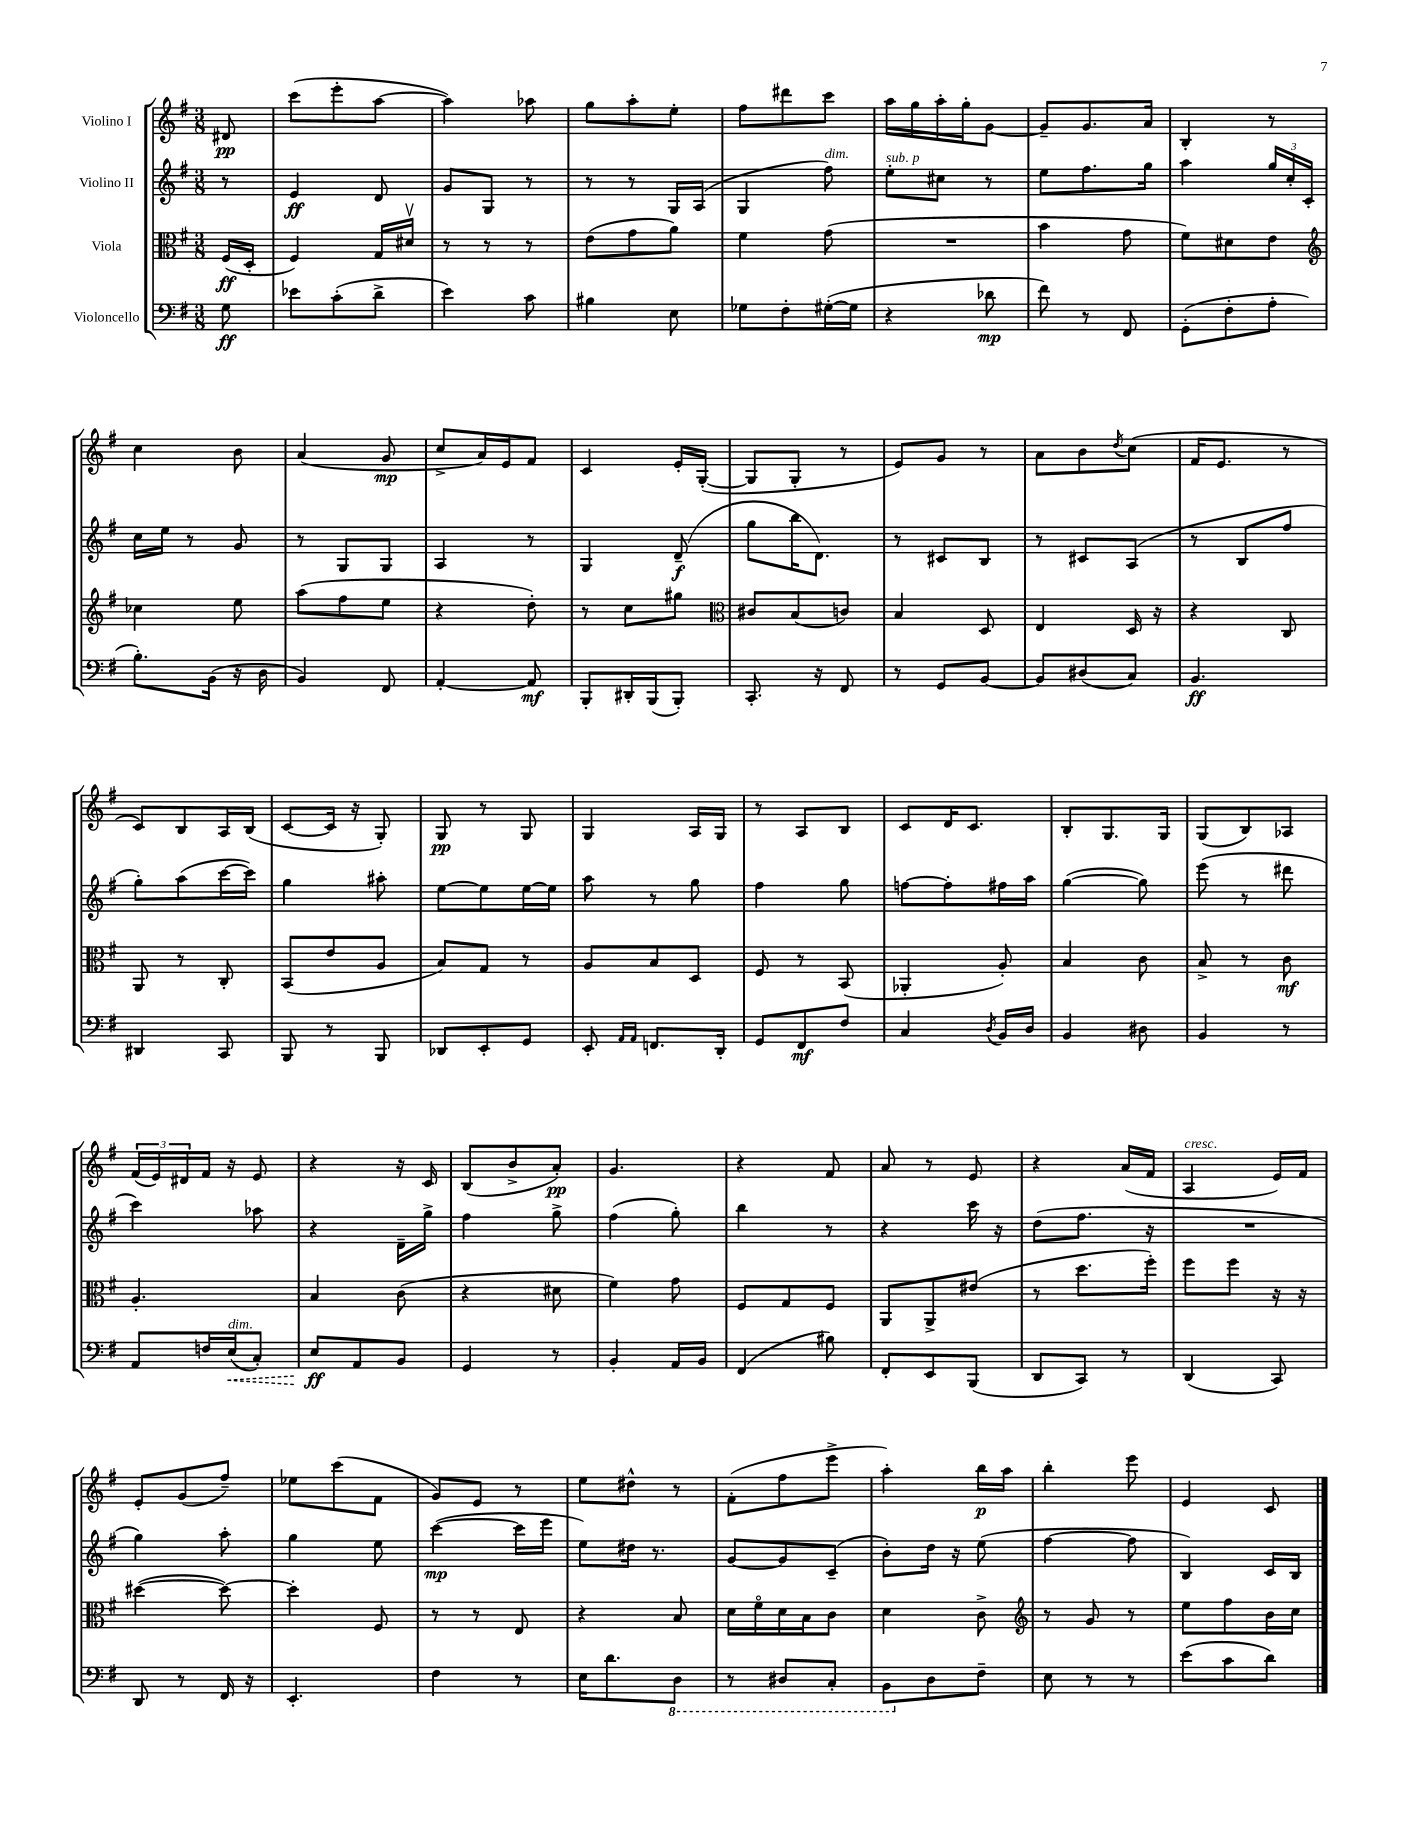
<<
\new StaffGroup <<
\new Staff = "s0" \with { instrumentName = "Violino I" } {
    \clef treble \key g \major \numericTimeSignature \time 3/8 \partial 8
    dis'8\pp |
    c'''8( e'''8-. a''8~ |
    a''4) aes''8 |
    g''8 a''8-. e''8-. |
    fis''8 dis'''8 c'''8 |
    a''16 g''16 a''16-. g''16-. g'8~ |
    g'8-- g'8. a'16 |
    b4-. r8 |
    c''4 b'8 |
    a'4( g'8\mp |
    c''8-> a'16) e'16 fis'8 |
    c'4 e'16-. g16~-.( |
    g8 g8-. r8 |
    e'8) g'8 r8 |
    a'8 b'8 \acciaccatura { d''8 } c''8( |
    fis'16 e'8. r8 |
    c'8) b8 a16 b16( |
    c'8~ c'16 r16 g8-.) |
    g8\pp r8 g8 |
    g4 a16 g16 |
    r8 a8 b8 |
    c'8 d'16 c'8. |
    b8-. g8. g16 |
    g8( b8) aes8 |
    \tuplet 3/2 { fis'16( e'16) dis'16 } fis'16 r16 e'8 |
    r4 r16 c'16 |
    b8( b'8-> a'8-.\pp) |
    g'4. |
    r4 fis'8 |
    a'8 r8 e'8 |
    r4 a'16( fis'16 |
    a4^\markup { \italic "cresc." } e'16) fis'16 |
    e'8-. g'8( fis''8--) |
    ees''8 c'''8( fis'8 |
    g'8) e'8 r8 |
    e''8 dis''8-^ r8 |
    fis'8-.( fis''8 e'''8-> |
    a''4-.) b''16\p a''16 |
    b''4-. e'''8 |
    e'4 c'8 \bar "|." |
}
\new Staff = "s1" \with { instrumentName = "Violino II" } {
    \clef treble \key g \major \numericTimeSignature \time 3/8 \partial 8
    r8 |
    e'4\ff d'8 |
    g'8 g8 r8 |
    r8 r8 g16 a16( |
    g4 fis''8^\markup { \italic "dim." }) |
    e''8-.^\markup { \italic "sub. p" } cis''8 r8 |
    e''8 fis''8. g''16 |
    a''4 \tuplet 3/2 { g''16 c''16-. c'16-. } |
    c''16 e''16 r8 g'8 |
    r8 g8 g8 |
    a4 r8 |
    g4 d'8--\f( |
    g''8 b''16 d'8.) |
    r8 cis'8 b8 |
    r8 cis'8 a8( |
    r8 b8 fis''8 |
    g''8-.) a''8( c'''16~ c'''16) |
    g''4 ais''8-. |
    e''8~ e''8 e''16~ e''16 |
    a''8 r8 g''8 |
    fis''4 g''8 |
    f''8~ f''8-. fis''16 a''16 |
    g''4~( g''8) |
    e'''8( r8 dis'''8 |
    c'''4) aes''8 |
    r4 d'16-- g''16-> |
    fis''4 g''8-> |
    fis''4( g''8-.) |
    b''4 r8 |
    r4 c'''16 r16 |
    d''8( fis''8. r16 |
    R4. |
    g''4) a''8-. |
    g''4 e''8 |
    c'''4~\mp( c'''16 e'''16 |
    e''8) dis''16 r8. |
    g'8~ g'8 c'8--( |
    b'8-.) d''16 r16 e''8( |
    fis''4~ fis''8 |
    b4) c'16 b16 \bar "|." |
}
\new Staff = "s2" \with { instrumentName = "Viola" } {
    \clef alto \key g \major \numericTimeSignature \time 3/8 \partial 8
    fis16\ff( d16-. |
    fis4) g16 dis'16\upbow |
    r8 r8 r8 |
    e'8( g'8 a'8) |
    fis'4 g'8( |
    R4. |
    b'4 g'8 |
    fis'8) dis'8 e'8 |
    \clef treble ces''4 e''8 |
    a''8( fis''8 e''8 |
    r4 d''8-.) |
    r8 c''8 gis''8 |
    \clef alto cis'8 b8( c'8) |
    b4 d8 |
    e4 d16 r16 |
    r4 c8 |
    a,8 r8 c8-. |
    b,8( e'8 a8 |
    b8) g8 r8 |
    a8 b8 d8 |
    fis8 r8 b,8( |
    aes,4-. a8-.) |
    b4 c'8 |
    b8-> r8 c'8\mf |
    a4.-. |
    b4 c'8( |
    r4 dis'8 |
    fis'4) g'8 |
    fis8 g8 fis8 |
    a,8 a,8-> eis'8( |
    r8 d''8. fis''16-.) |
    fis''8 fis''8 r16 r16 |
    dis''4~( dis''8~) |
    dis''4-. fis8 |
    r8 r8 e8 |
    r4 b8 |
    d'16 fis'16\flageolet d'16 b16 c'8 |
    d'4 c'8-> |
    \clef treble r8 g'8 r8 |
    e''8 fis''8 b'16 c''16 \bar "|." |
}
\new Staff = "s3" \with { instrumentName = "Violoncello" } {
    \clef bass \key g \major \numericTimeSignature \time 3/8 \partial 8
    g8\ff |
    ees'8 c'8-.( d'8-> |
    e'4) c'8 |
    bis4 e8 |
    ges8 fis8-. gis16~-.( gis16 |
    r4 des'8\mp |
    fis'8) r8 fis,8 |
    g,8-.( fis8-. a8-. |
    b8.-.) b,16( r16 d16 |
    b,4) fis,8 |
    a,4~-. a,8\mf |
    b,,8-. dis,16-. b,,16( b,,8-.) |
    c,8.-. r16 fis,8 |
    r8 g,8 b,8~ |
    b,8 dis8( c8) |
    b,4.\ff |
    dis,4 c,8 |
    b,,8 r8 b,,8 |
    des,8 e,8-. g,8 |
    e,8-. \grace { a,16 a,16 } f,8. d,16-. |
    g,8 fis,8\mf fis8 |
    c4 \acciaccatura { d8 } b,16 d16 |
    b,4 dis8 |
    b,4 r8 |
    a,8 f16 \once \override Hairpin.style = #'dashed-line e16\<^\markup { \italic "dim." }( c8-.) |
    e8\ff\! a,8 b,8 |
    g,4 r8 |
    b,4-. a,16 b,16 |
    fis,4( bis8) |
    fis,8-. e,8 b,,8( |
    d,8 c,8) r8 |
    d,4( c,8) |
    d,8 r8 fis,16 r16 |
    e,4.-. |
    fis4 r8 |
    e16 d'8. \ottava #-1 d,8 |
    r8 dis,8 c,8-. |
    b,,8 \ottava #0 d8 fis8-- |
    e8 r8 r8 |
    e'8( c'8 d'8) \bar "|." |
}
>>
>>
\layout { \context { \Score \remove "Bar_number_engraver" } }
